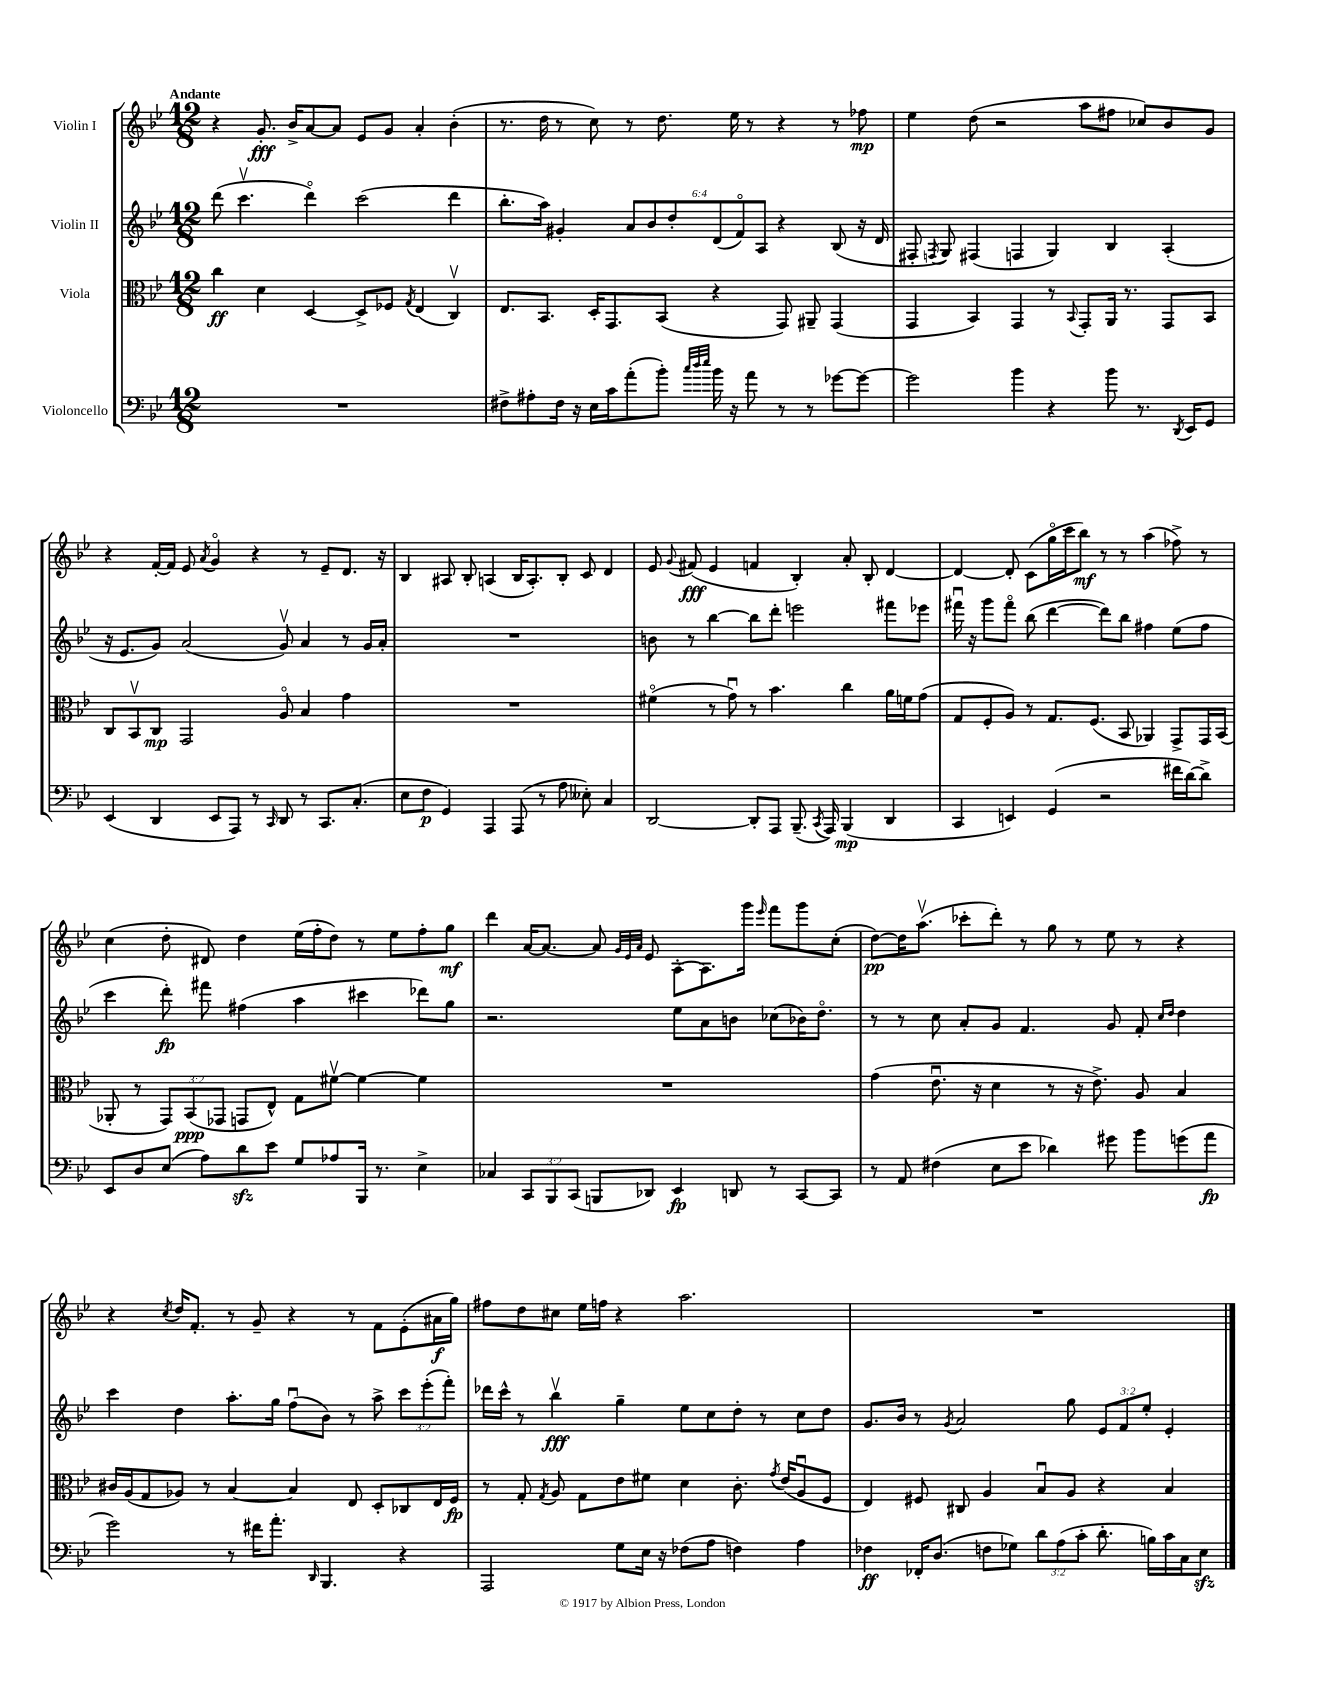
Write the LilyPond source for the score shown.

<<
\new StaffGroup <<
\new Staff = "s0" \with { instrumentName = "Violin I" } {
    \clef treble \key bes \major \numericTimeSignature \time 12/8 \tempo "Andante"
    \autoBeamOff r4 g'8.-.\fff bes'16[-> a'8~ a'8] ees'8[ g'8] a'4-. bes'4-.( |
    r8. d''16 r8 c''8) r8 d''8. ees''16 r8 r4 r8 fes''8\mp |
    ees''4 d''8( r2 a''8[ fis''8] ces''8[) bes'8 g'8] |
    r4 f'16[~-. f'16] ees'8 \acciaccatura { a'8 } g'4\flageolet r4 r8 ees'8[-- d'8.] r16 |
    bes4 ais8 bes8-. a4( bes16[ a8.-.) bes8]-. c'8 d'4 |
    ees'8 \appoggiatura { g'8 } fis'8\fff( ees'4 f'4 bes4-.) a'8-. bes8-. d'4~ |
    d'4~ d'8-. c'8[( g''16\flageolet c'''16 bes''8]\mf) r8 r8 a''4( fes''8->) r8 |
    c''4( d''8-. dis'8) d''4 ees''16[( f''16-. d''8]) r8 ees''8[ f''8-. g''8]\mf |
    d'''4 a'16[~ a'8.]~ a'8 \grace { g'32[ ees'32 a'32] } ees'8 a8[~-. a8. g'''16] \grace { ees'''16 } f'''8[ g'''8 c''8]-.( |
    d''8[~\pp) d''16 a''8.]\upbow( ces'''8[-. d'''8]-.) r8 g''8 r8 ees''8 r8 r4 |
    r4 \acciaccatura { c''8 } d''16[ f'8.]-. r8 g'8-- r4 r8 f'8[ ees'8-.( ais'16\f g''16]) |
    fis''8[ d''8 cis''8] ees''16[ f''16] r4 a''2. |
    R1. \bar "|." |
}
\new Staff = "s1" \with { instrumentName = "Violin II" } {
    \clef treble \key bes \major \numericTimeSignature \time 12/8 \override Staff.TupletNumber.text = #tuplet-number::calc-fraction-text
    \autoBeamOff d'''8( c'''4.\upbow d'''4\flageolet) c'''2( d'''4 |
    bes''8.[-. a''16]) gis'4-. \tuplet 6/4 { a'8[ bes'8 d''8-. d'8( f'8\flageolet) a8] } r4 bes8( r16 d'16 |
    fis8-. \acciaccatura { f8 } g8) fis4( f4 g4) bes4 a4-.( |
    r16 ees'8.[ g'8]) a'2( g'8\upbow) a'4 r8 g'16[ a'16]-. |
    R1. |
    b'8 r8 bes''4~ bes''8[ d'''8]-. e'''2 fis'''8[ ees'''8] |
    fis'''16\downbow r16 g'''8[ fis'''8]\flageolet bes''8( d'''4~ d'''8[) bes''8] fis''4 ees''8[( fis''8] |
    c'''4 d'''8-.\fp) fis'''8 fis''4( a''4 cis'''4 des'''8[) g''8] |
    r2. ees''8[ a'8 b'8] ces''8[( bes'16) d''8.]\flageolet |
    r8 r8 c''8 a'8[-. g'8] f'4. g'8 f'8-. \grace { c''16[ d''16] } d''4 |
    c'''4 d''4 a''8.[-. g''16] f''8[\downbow( bes'8]) r8 a''8-> \tuplet 3/2 { c'''8[ ees'''8-.( f'''8]-.) } |
    des'''16[ c'''16]-^ r8 bes''4\upbow\fff g''4-- ees''8[ c''8 d''8]-. r8 c''8[ d''8] |
    g'8.[ bes'16] r8 \acciaccatura { g'8 } a'2 g''8 \tuplet 3/2 { ees'8[ f'8 ees''8]-. } ees'4-. \bar "|." |
}
\new Staff = "s2" \with { instrumentName = "Viola" } {
    \clef alto \key bes \major \numericTimeSignature \time 12/8 \override Staff.TupletNumber.text = #tuplet-number::calc-fraction-text
    \autoBeamOff c''4\ff d'4 d4~ d8[-> fes8] \acciaccatura { g8 } ees4( c4\upbow) |
    ees8.[ bes,8.] d16[-. g,8. bes,8]( r4 g,8) ais,8-- g,4( |
    g,4 bes,4) g,4 r8 \appoggiatura { bes,8 } g,8[-. a,16] r8. g,8[ bes,8] |
    c8[ bes,8\upbow c8]\mp g,2 a8\flageolet bes4 g'4 |
    R1. |
    fis'4\flageolet( r8 g'8\downbow) r8 bes'4. c''4 a'16[ f'16 g'8]( |
    g8[ f8-. a8]) r8 g8.[ f8.]( bes,8 aes,4) g,8[-> g,16 bes,16]( |
    aes,8-. r8 \tuplet 3/2 { g,8[) bes,8\ppp( ges,8] } g,8[ ees8]-^) g8[ fis'8]~\upbow fis'4~ fis'4 |
    R1. |
    g'4( ees'8.\downbow r16 d'4 r8 r16 ees'8.->) a8 bes4 |
    cis'16[ a16( g8 aes8]) r8 bes4~ bes4 ees8 d8[-. ces8 ees16 f16]\fp |
    r8 g8-. \acciaccatura { g8 } a8 g8[ ees'8 fis'8] d'4 c'8.-. \acciaccatura { g'8 } ees'16[( a8\downbow f8] |
    ees4) fis8 cis8 a4 bes8[\downbow a8] r4 bes4 \bar "|." |
}
\new Staff = "s3" \with { instrumentName = "Violoncello" } {
    \clef bass \key bes \major \numericTimeSignature \time 12/8 \override Staff.TupletNumber.text = #tuplet-number::calc-fraction-text
    \autoBeamOff R1. |
    fis8[-> ais8-. fis16] r16 ees16[ c'16 a'8-.( bes'8]-.) \grace { c''32[ d''32 ees''32] } bes'16 r16 a'8 r8 r8 ges'8[~ ges'8]~ |
    ges'2 bes'4 r4 bes'8 r8. \acciaccatura { d,8 } ees,16[ g,8] |
    ees,4( d,4 ees,8[ a,,8]) r8 \grace { c,16 } d,8 r8 c,8.[ c8.]-.( |
    ees8[ f8]\p g,4) a,,4 a,,8( r8 a8 eeses8-.) c4 |
    d,2~ d,8[-. a,,8] bes,,8.--( \acciaccatura { c,8 } a,,16) bes,,4\mp( d,4 |
    c,4 e,4) g,4( r2 fis'16[ d'16~) d'8]-> |
    ees,8[ d8 ees8]( a8[) d'8\sfz ees'8] g8[ aes8 bes,,16] r8. ees4-> |
    ces4 \tuplet 3/2 { c,8[ bes,,8 c,8]( } b,,8[ des,8]) ees,4\fp d,8 r8 c,8[~ c,8] |
    r8 a,8 fis4( ees8[ ees'8] des'4) gis'8 bes'8[ g'8( a'8]\fp |
    g'2) r8 fis'16[ a'8.]-. \grace { d,16 } bes,,4. r4 |
    a,,2 g8[ ees16] r16 fes8[( a8] f4) a4 |
    fes4\ff fes,16[-. d8.]( f8[ ges8]) \tuplet 3/2 { d'8[ a8( c'8]-. } d'8.-. b16[) c'16 c16 ees8]\sfz \bar "|." |
}
>>
>>
\layout { \context { \Score \remove "Bar_number_engraver" } }
